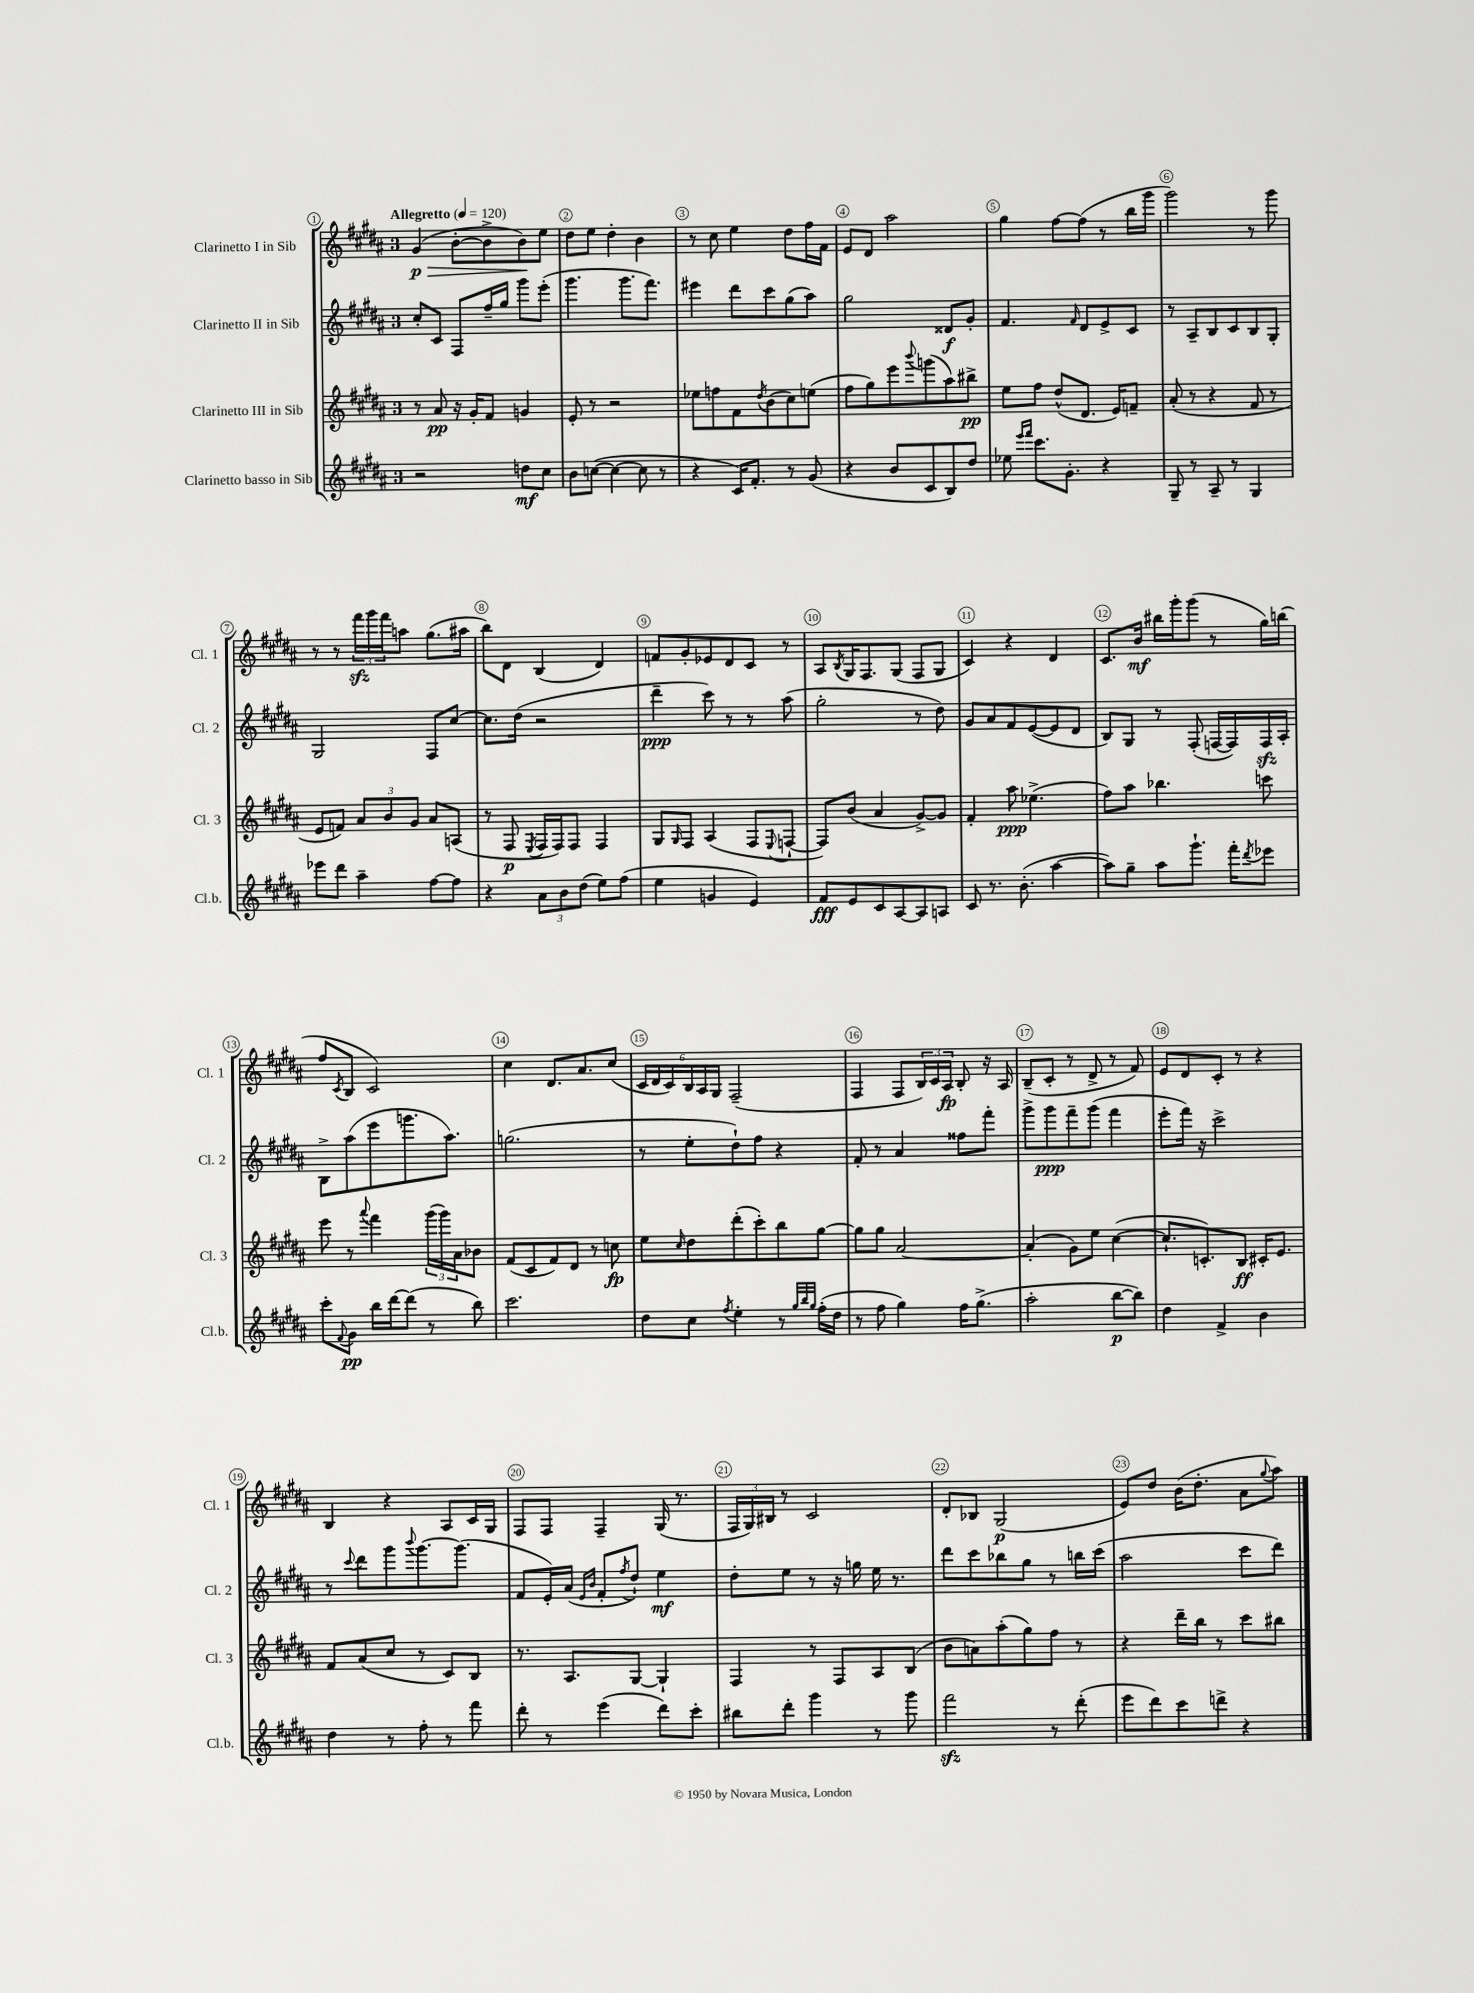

**kern	**kern	**kern	**kern
*staff4	*staff3	*staff2	*staff1
*clefG2	*clefG2	*clefG2	*clefG2
*k[f#c#g#d#a#]	*k[f#c#g#d#a#]	*k[f#c#g#d#a#]	*k[f#c#g#d#a#]
*M3/4	*M3/4	*M3/4	*M3/4
*MM120	*MM120	*MM120	*MM120
2r	8r	8cc#'	(4g#
.	8a#	8c#	.
.	16r	8F#	[8b'
.	16g#'	.	.
.	8f#	16ff#~	8b^]
.	.	16gg#	.
8dd	4g	8ggg#	8b)
8cc#	.	(8eee'	8ee
=	=	=	=
8b	8e'	4.ggg#	8dd#
([8cc	8r	.	8ee
4cc_	2r	.	4dd#'
.	.	8.ggg#	.
8cc]	.	.	4b
.	.	8.fff#)	.
8r	.	.	.
=	=	=	=
4r	8ee-	4eee#	8r
.	8ff	.	8cc#
16c#)	8f#	8ddd#	4ee
8.f#'	.	.	.
.	8qdd#	.	.
.	(8b	8ccc#	.
8r	8cc#)	(8gg#	8dd#
(8g#	(8ee	8aa#)	16ff#
.	.	.	16f#
=	=	=	=
4r	8ff#	2gg#	8e
.	8gg#)	.	8d#
8b	8eee	.	2aa#
.	8qqbbb	.	.
8c#	(8ggg	.	.
8B)	8aa#)	8d##	.
8dd#	8bb#^	8g#'	.
=	=	=	=
8ee-	8ee	4.f#	4gg#
16qqeee	.	.	.
16qqfff#	.	.	.
8.ccc#	8ff#	.	.
.	(8dd#^^	.	[8ff#
8.g#'	.	.	.
.	.	16qqf#	.
.	8.d#	8d#	(8ff#]
4r	.	8e^	8r
.	16e)	.	.
.	8f~	8c#	16bb
.	.	.	16ggg#
=	=	=	=
8G#~	(8a#'	8r	2ggg#)
8r	8r	8A#~	.
8A#~	4r	8B	.
8r	.	8c#	.
4G#	8f#	8B	8r
.	8r	8G#'	8ggg#
=	=	=	=
8eee-	8e	2G#	8r
8ddd#	8f)	.	8r
4aa#~	12a#	.	24fff#
.	.	.	24ggg#
.	12b	.	24fff#
.	.	.	8aa
.	12g#	.	.
[8ff#	8a#	8F#	(8.gg#
8ff#]	(8A	[8cc#	.
.	.	.	16aa#
=	=	=	=
4r	8r	8.cc#]	8bb)
.	8F#	.	8d#
.	.	(16dd#	.
.	8qE	.	.
12a#	16F#	2r	(4B
.	16F#)	.	.
12b	.	.	.
.	8F#	.	.
(12dd#	.	.	.
8ee)	4F#	.	4d#)
(8ff#	.	.	.
=	=	=	=
4ee	8G#	4ddd#~	8f
.	16qqG#	.	.
.	8F#	.	8g#'
4g	(4A#	8ccc#)	8e-
.	.	8r	8d#
4e)	8F#	8r	8c#
.	8qqE	.	.
.	[8F`	(8aa#	8r
=	=	=	=
8f#	8F])	2gg#'	8A#
.	.	.	8qB
8e	(8b	.	16G#
.	.	.	8.F#
8c#	4a#	.	.
[8A#	.	.	(8G#
8A#]	[8g#^)	8r	8F#
8A	8g#]	8dd#)	8G#
=	=	=	=
8c#	4f#'	8g#	4c#)
8.r	.	8a#	.
.	8aa#	8f#	4r
(8.b'	.	.	.
.	(4.ee-^	([8e	.
[4aa#	.	8e]	4d#
.	.	8d#	.
=	=	=	=
8aa#])	8ff#)	8B)	8.c#
8gg#~	8aa#	8G#	.
.	.	.	16b
8aa#	4.bb-	8r	16bb#
.	.	.	16ggg#'
8.ggg#`	.	(8F#'	(8ggg#
.	.	[16F	8r
16fff#'	.	16F])	.
8qddd#	.	.	.
8eee-	8ccc	16F	16gg#)
.	.	16A#'	(16bb
=	=	=	=
8ccc#'	8eee	8B^	8ff#
8qqf#	.	.	8qc#
8g#	8r	(8aa#	8B
.	8qqaaa#	.	.
16bb	4fff#	8eee	2c#)
[16ddd#	.	.	.
(8ddd#]	.	8.ggg	.
8r	(24ggg#	.	.
.	24ggg#)	.	.
.	.	8.aa#)	.
.	24a#	.	.
8bb)	8b-	.	.
=	=	=	=
2.ccc#	(8f#	(2.gg	4cc#
.	8c#	.	.
.	8f#)	.	8.d#
.	8d#	.	.
.	.	.	8.a#
.	8r	.	.
.	8cc	.	(8cc#
=	=	=	=
8dd#	8ee	8r	24c#
.	.	.	24d#
.	.	.	24c#)
.	16qqcc#	.	.
8cc#	8dd#	8ee'	24B
.	.	.	24A#
.	.	.	24G#
8qff#	.	.	.
4ee'	(8ddd#'	8dd#`)	(2F#~
.	8ccc#')	8ff#	.
8r	8bb	4r	.
32qqgg#	.	.	.
32qqbb	.	.	.
32qqgg#	.	.	.
(16ff#'	[8gg#	.	.
16dd#	.	.	.
=	=	=	=
8r	8gg#]	8f#'	4F#
8ff#	8gg#	8r	.
4gg#)	[2a#	4a#	8F#
.	.	.	24B)
.	.	.	24c#
.	.	.	24A#
16ff#	.	8ff##	8B'
(8.gg#^	.	.	.
.	.	8fff#'	16r
.	.	.	16A#
=	=	=	=
2aa#'	(4a#']	8ggg#^	(8B~
.	.	8ggg#	8c#'
.	8g#)	8fff#~	8r
.	8ee	(8ggg#	8d#^
[8bb	([4cc#	4fff#	8r
8bb])	.	.	8f#)
=	=	=	=
4dd#	8.cc#`]	8eee'	8e
.	.	16fff#)	8d#
.	8.c')	16r	.
4f#^	.	2ccc#^	8c#'
.	8B	.	8r
4b	16c#'	.	4r
.	8.e	.	.
=	=	=	=
4dd#	8f#	8r	4B
.	.	8qqccc#	.
.	(8a#	8ddd#	.
8r	8cc#	8ggg#	4r
.	.	8qqbbb	.
8ff#'	8r	[8.ggg#	.
8r	8c#)	.	8A#
.	.	(8.ggg#]	.
8fff#	8B	.	16c#
.	.	.	16G#
=	=	=	=
8ddd#'	8.r	8f#	8F#
8r	.	16e')	8F#
.	8.A#	(16a#	.
.	.	16qqe	.
.	.	16qqb	.
(4eee	.	8f#'	4F#~
.	.	8qff#	.
.	[8G#	8dd#`)	.
8ddd#)	4G#`]	4ee	(16G#
.	.	.	8.r
8ccc#'	.	.	.
=	=	=	=
8bb#	4F#	8dd#'	24F#
.	.	.	24G#)
.	.	.	24B#
8ddd#'	.	8ee	8r
4ggg#	8r	8r	2c#
.	8F#	16r	.
.	.	16gg	.
8r	8A#	16ee	.
.	.	8.r	.
8ggg#	(8B	.	.
=	=	=	=
2fff#	8b	8ddd#	8d#'
.	8a)	8ccc#	8B-
.	(8aa#'	8bb-	(2G#
.	8gg#)	8gg#	.
8r	8ff#	8r	.
(8ddd#'	8r	16bb	.
.	.	(16ccc#	.
=	=	=	=
8eee	4r	2aa#	8e)
8ddd#)	.	.	8dd#
8ccc#	16ddd#~	.	(16b
.	16bb	.	8.dd#'
8ddd^	8r	.	.
4r	8ccc#	8ccc#	8a#
.	.	.	8qqgg#
.	8bb#	8ddd#)	8aa#)
==	==	==	==
*-	*-	*-	*-
